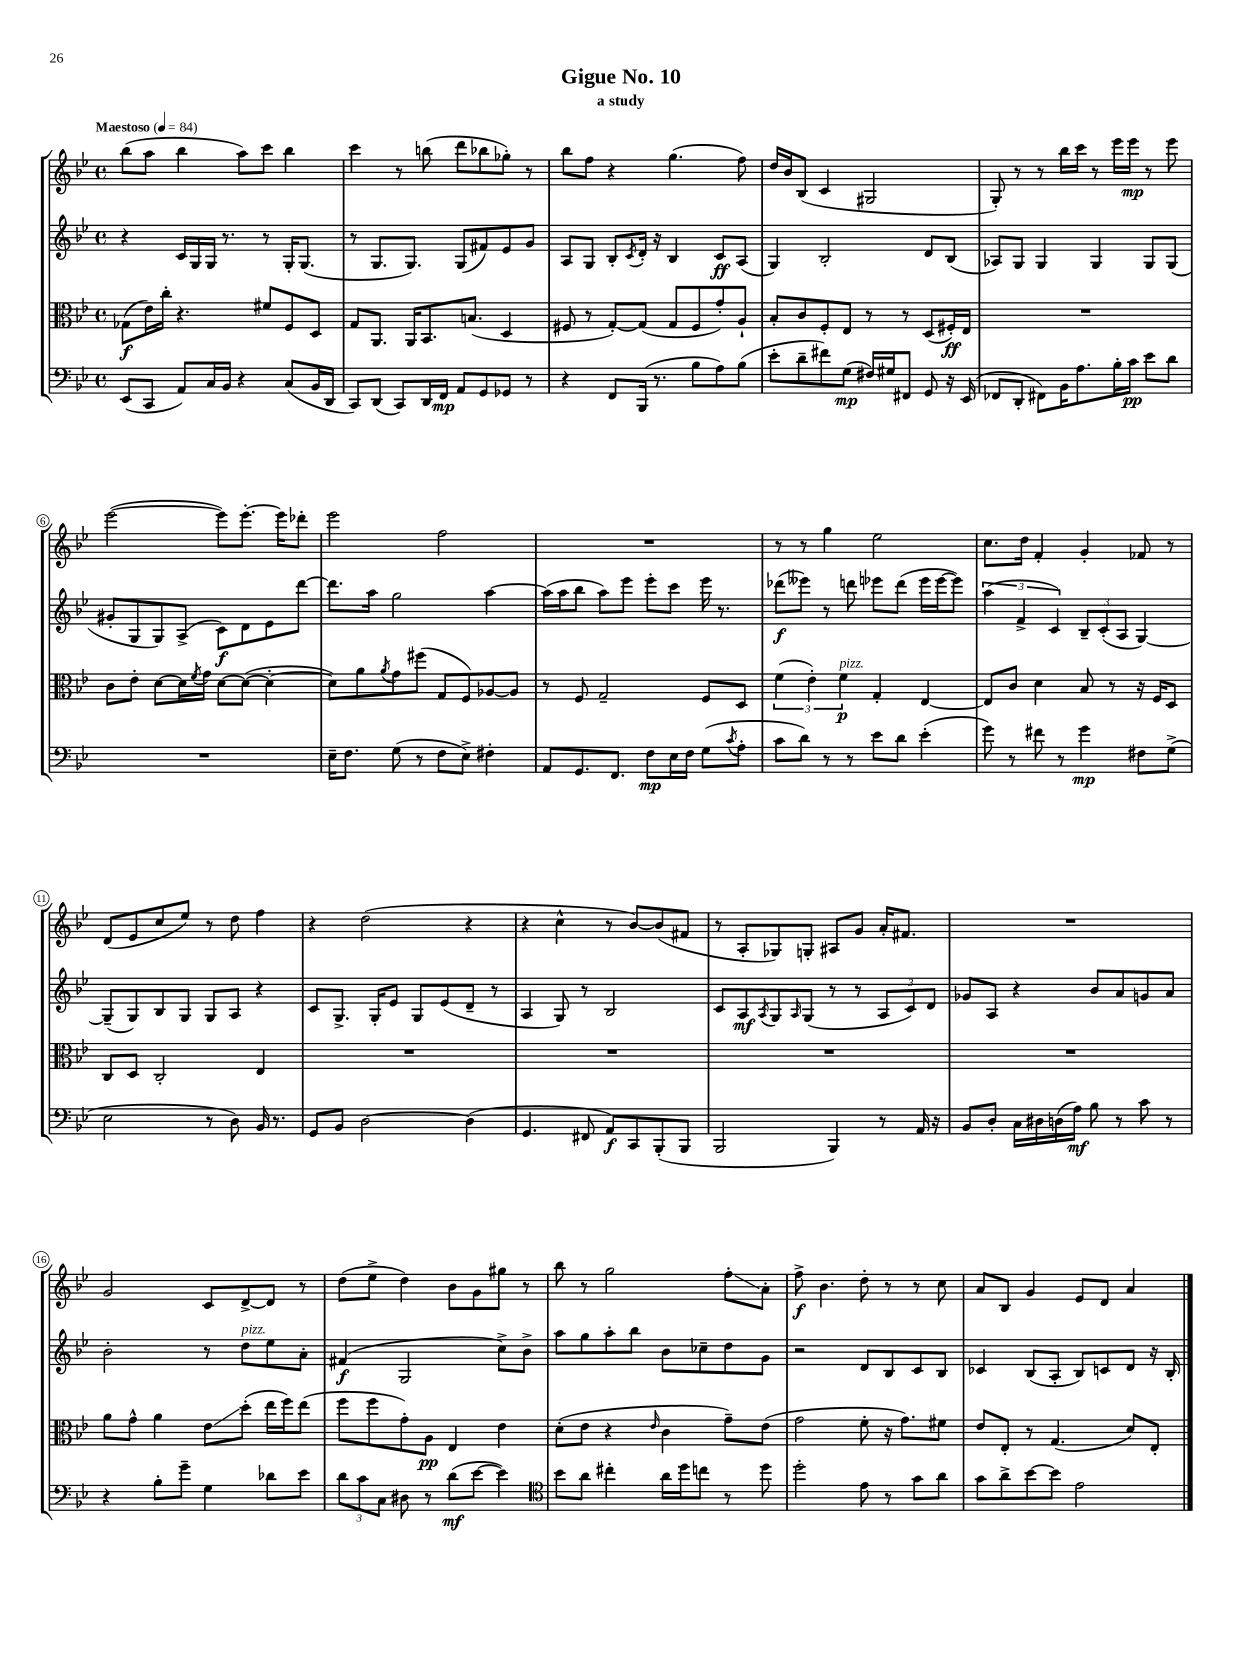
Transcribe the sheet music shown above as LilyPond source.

\header { title = "Gigue No. 10" subtitle = "a study" }
<<
\new StaffGroup <<
\new Staff = "s0" {
    \clef treble \key bes \major \defaultTimeSignature \time 4/4 \tempo "Maestoso" 4 = 84
    bes''8( a''8 bes''4 a''8) c'''8 bes''4 |
    c'''4 r8 b''8( d'''8 bes''8 ges''8-.) r8 |
    bes''8 f''8 r4 g''4.( f''8) |
    d''16 bes'16 bes8( c'4 gis2 |
    g8-.) r8 r8 bes''16 c'''16 r8 ees'''16 ees'''16\mp r8 ees'''8 |
    ees'''2~( ees'''8) ees'''8.~-. ees'''16 des'''8-. |
    ees'''2 f''2 |
    R1 |
    r8 r8 g''4 ees''2 |
    c''8. d''16 f'4-. g'4-. fes'8 r8 |
    d'8( ees'8 c''8 ees''8) r8 d''8 f''4 |
    r4 d''2( r4 |
    r4 c''4-^ r8 bes'8~) bes'8( fis'8 |
    r8 a8-. ges8) g8-. ais8 g'8 a'16-. fis'8. |
    R1 |
    g'2 c'8 d'8~-> d'8 r8 |
    d''8( ees''8-> d''4) bes'8 g'8 gis''8 r8 |
    bes''8 r8 g''2 f''8-.\glissando a'8-. |
    f''8->\f bes'4. d''8-. r8 r8 c''8 |
    a'8 bes8 g'4 ees'8 d'8 a'4 \bar "|." |
}
\new Staff = "s1" {
    \clef treble \key bes \major \defaultTimeSignature \time 4/4
    r4 c'16 g16 g16 r8. r8 g16-. g8.( |
    r8 g8. g8.) g8( fis'8) ees'8 g'8 |
    a8 g8 bes8-. \acciaccatura { c'8 } d'16-. r16 bes4 c'8\ff a8( |
    g4) bes2-. d'8 bes8( |
    aes8) g8 g4 g4 g8 g8( |
    gis'8-. g8 g8) a8->( c'8\f) d'8 ees'8 d'''8~ |
    d'''8. a''16 g''2 a''4~ |
    a''16( a''16 bes''8 a''8) ees'''8 ees'''8-. c'''8 ees'''16 r8. |
    des'''8\f( eeses'''8) r8 d'''8 ees'''8 d'''8( ees'''16 ees'''16~ ees'''8) |
    \tuplet 3/2 { a''4( f'4-> c'4) } \tuplet 3/2 { bes8-- c'8-.( a8 } g4~) |
    g8--( g8) bes8 g8 g8 a8 r4 |
    c'8 g8.-> g16-. ees'8 g8 ees'8( d'8-- r8 |
    a4 g8) r8 bes2 |
    c'8 a8\mf \acciaccatura { a8 } g8 \grace { a16 } g8( r8 r8 \tuplet 3/2 { a8 c'8) d'8 } |
    ges'8 a8 r4 bes'8 a'8 g'8 a'8 |
    bes'2-. r8 d''8^\markup { \italic "pizz." } ees''8 a'8-. |
    fis'4\f( g2 c''8->) bes'8-> |
    a''8 g''8 a''8-. bes''8 bes'8 ces''8-- d''8 g'8 |
    r2 d'8 bes8 c'8 bes8 |
    ces'4 bes8( a8-. bes8) c'8 d'8 r16 bes16-. \bar "|." |
}
\new Staff = "s2" {
    \clef alto \key bes \major \defaultTimeSignature \time 4/4
    ges8\f( ees'16) c''16-. r4. fis'8 f8 d8 |
    g8 a,8. a,16 bes,8. b8.( d4 |
    fis8 r8 g8~-.) g8( g8 fis8 g'8-.) a8-! |
    bes8-. c'8 f8-. ees8 r8 r8 d8( fis16-.\ff) ees16 |
    R1 |
    c'8 ees'8-. d'8~ d'16 \acciaccatura { f'8 } g'16 d'8~ d'8~( d'4~-. |
    d'8) a'8 \acciaccatura { a'8 } g'8 fis''8( g8 f8) aes8~ aes8 |
    r8 f8 g2-- f8 d8 |
    \tuplet 3/2 { f'4( ees'4-.) f'4\p^\markup { \italic "pizz." } } g4-. ees4~ |
    ees8 c'8 d'4 bes8 r8 r16 f16 d8 |
    c8 d8 c2-. ees4 |
    R1 |
    R1 |
    R1 |
    R1 |
    a'8 g'8-^ a'4 ees'8\glissando d''8-.( ees''16 f''16) ees''8( |
    f''8 f''8 g'8-.) a8\pp ees4 ees'4 |
    d'8-.( ees'8 r4 \grace { ees'16 } c'4 g'8--) ees'8( |
    g'2 f'8-. r16 g'8.) fis'8 |
    ees'8 ees8-. r8 g4.( d'8) ees8-. \bar "|." |
}
\new Staff = "s3" {
    \clef bass \key bes \major \defaultTimeSignature \time 4/4
    ees,8( c,8 a,8) c16 bes,16 r4 c8( bes,16 d,16 |
    c,8) d,8( c,8) d,16 f,16\mp a,8 g,8 ges,8 r8 |
    r4 f,8 bes,,16( r8. bes8 a8) bes8( |
    ees'8-. d'8-- fis'8) g8\mp( fis16) gis16 fis,8 g,8 r16 ees,16( |
    fes,8 d,8-. fis,8) bes,16 a8. bes16-. c'16\pp ees'8 d'8 |
    R1 |
    ees16-- f8. g8( r8 f8 ees8->) fis4-. |
    a,8 g,8. f,8. f8\mp ees16 f16 g8( \acciaccatura { c'8 } a8-. |
    c'8 d'8) r8 r8 ees'8 d'8 ees'4-.( |
    g'8) r8 fis'8 r8 g'4\mp fis8 g8->( |
    ees2 r8 d8) bes,16 r8. |
    g,8 bes,8 d2~ d4( |
    g,4. fis,8 a,8\f) c,8 bes,,8-.( bes,,8 |
    bes,,2 bes,,4) r8 a,16 r16 |
    bes,8 d8-. c16 dis16 d16( a16\mf) bes8 r8 c'8 r8 |
    r4 bes8-. g'8-- g4 des'8 ees'8 |
    \tuplet 3/2 { d'8 c'8 c8 } dis8 r8 d'8\mf( ees'8~ ees'4) |
    \clef tenor bes'8 a'8 cis''4-. a'16 d''16 c''8 r8 d''8 |
    d''2-. ees'8 r8 g'8 a'8 |
    g'8 a'8-> bes'8~ bes'8 ees'2 \bar "|." |
}
>>
>>
\layout { \context { \Score \override BarNumber.stencil = #(make-stencil-circler 0.1 0.3 ly:text-interface::print) } }
